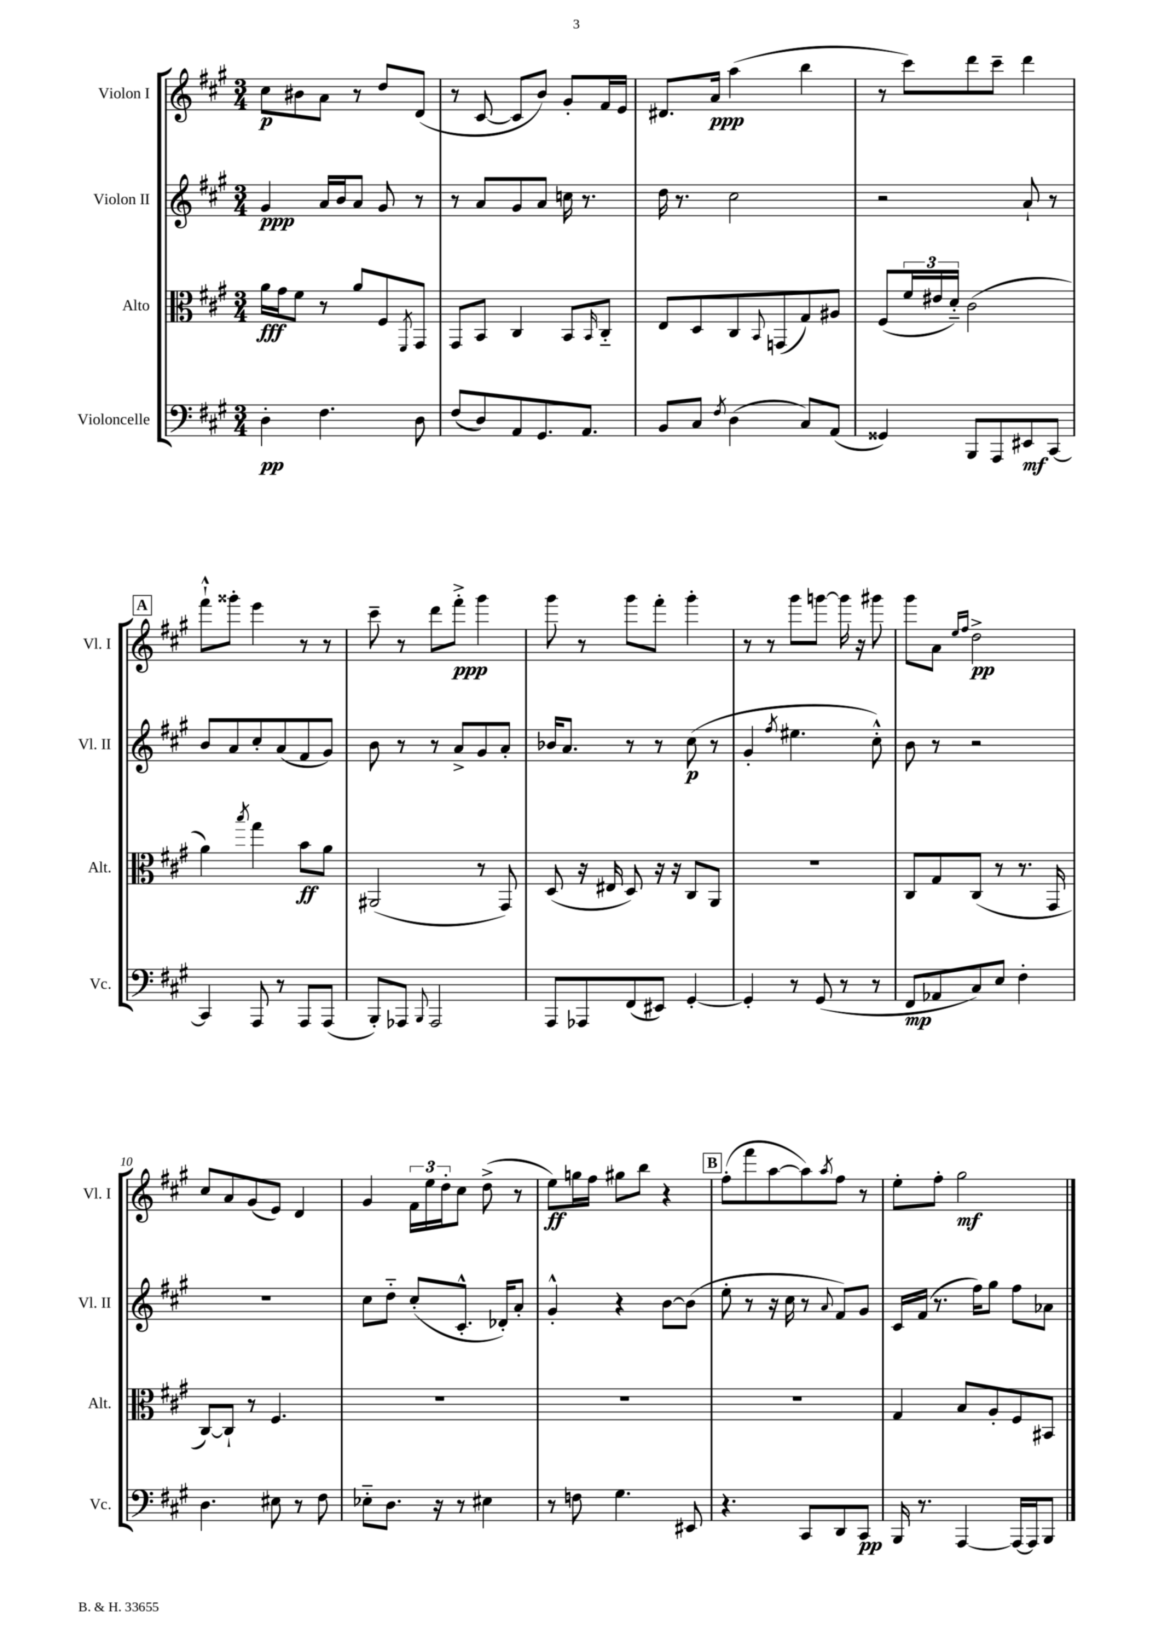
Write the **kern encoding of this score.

**kern	**kern	**kern	**kern
*staff4	*staff3	*staff2	*staff1
*clefF4	*clefC3	*clefG2	*clefG2
*k[f#c#g#]	*k[f#c#g#]	*k[f#c#g#]	*k[f#c#g#]
*M3/4	*M3/4	*M3/4	*M3/4
4D'	16a	4g#	8cc#
.	16g#	.	.
.	8f#	.	8b#
4.F#	8r	16a	8a
.	.	16b	.
.	8a	8a	8r
.	8F#	8g#	8dd
.	8qFF#	.	.
8D	8GG#	8r	(8d
=	=	=	=
(8F#	8GG#	8r	8r
8D)	8BB	8a	[8c#
8AA	4C#	8g#	8c#]
8.GG#	.	8a	8b)
.	8BB	16cc	8g#'
8.AA	.	8.r	.
.	16qqBB	.	.
.	8C#'~	.	16f#
.	.	.	16e
=	=	=	=
8BB	8E	16dd	8.d#
.	.	8.r	.
8C#	8D	.	.
.	.	.	16a
8qF#	.	.	.
(4D	8C#	2cc#	(4aa
.	8qqBB	.	.
.	(8GG	.	.
8C#)	8G#)	.	4bb
(8AA	8A#	.	.
=	=	=	=
4GG##)	(8F#	2r	8r
.	24f#	.	8ccc#)
.	24e#	.	.
.	24d'~)	.	.
8BBB	(2c#	.	8ddd
8AAA	.	.	8ccc#~
8EE#	.	8a`	4ddd
[8CC#	.	8r	.
=	=	=	=
4CC#]	4a)	8b	8fff#`^^
.	.	8a	8ggg##'
.	8qbb	.	.
8AAA	4gg#	8cc#'	4eee
8r	.	(8a	.
8AAA	8b	8f#	8r
(8AAA	8a	8g#)	8r
=	=	=	=
8BBB')	(2AA#	8b	8ccc#~
8AAA-	.	8r	8r
8qqBBB	.	.	.
2AAA-	.	8r	8ddd
.	.	8a^	8fff#'^
.	8r	8g#	4ggg#
.	8GG#)	8a'	.
=	=	=	=
8AAA	(8D	16b-	8ggg#
.	.	8.a	.
8AAA-	16r	.	8r
.	16E#	.	.
(8FF#	8D)	8r	8ggg#
8EE#)	16r	8r	8fff#'
.	16r	.	.
[4GG#'	8C#	(8cc#	4ggg#'
.	8AA	8r	.
=	=	=	=
4GG#']	2.r	4g#'	8r
.	.	.	8r
.	.	8qff#	.
8r	.	4.ee#	8ggg#
(8GG#	.	.	[8ggg
8r	.	.	16ggg]
.	.	.	16r
8r	.	8cc#'^^)	8ggg#
=	=	=	=
8FF#	8C#	8b	8ggg#
8AA-	8G#	8r	8a
.	.	.	16qqee
.	.	.	16qqff#
8C#)	(8C#	2r	2dd^
8E	8r	.	.
4F#'	8.r	.	.
.	16GG#	.	.
=	=	=	=
4.D	[8C#)	2.r	8cc#
.	8C#`]	.	8a
.	8r	.	(8g#
8E#	4.F#	.	8e)
8r	.	.	4d
8F#	.	.	.
=	=	=	=
8E-'~	2.r	8cc#	4g#
8.D	.	8dd'~	.
.	.	(8cc#'	24f#
.	.	.	24ee
16r	.	.	.
.	.	.	24dd'
8r	.	8.c#'^^	8cc#
4E#	.	.	(8dd^
.	.	16d-')	.
.	.	8a'	8r
=	=	=	=
8r	2.r	4g#'^^	8ee)
8F	.	.	16gg
.	.	.	16ff#
4.G#	.	4r	8gg#
.	.	.	8bb
.	.	[8b	4r
8EE#	.	(8b]	.
=	=	=	=
4.r	2.r	8ee'	(8ff#'
.	.	8r	8fff#
.	.	16r	[8aa
.	.	16cc#	.
8CC#	.	8r	8aa])
.	.	8qqa	8qaa
8DD	.	8f#)	8ff#
8CC#	.	8g#	8r
=	=	=	=
16BBB	4G#	16c#	8ee'
8.r	.	(16f#	.
.	.	8.r	8ff#'
[4AAA	8B	.	2gg#
.	.	16ff#)	.
.	8A'	8gg#	.
16AAA_	8F#	8ff#	.
16AAA]	.	.	.
8BBB	8BB#	8a-	.
==	==	==	==
*-	*-	*-	*-
